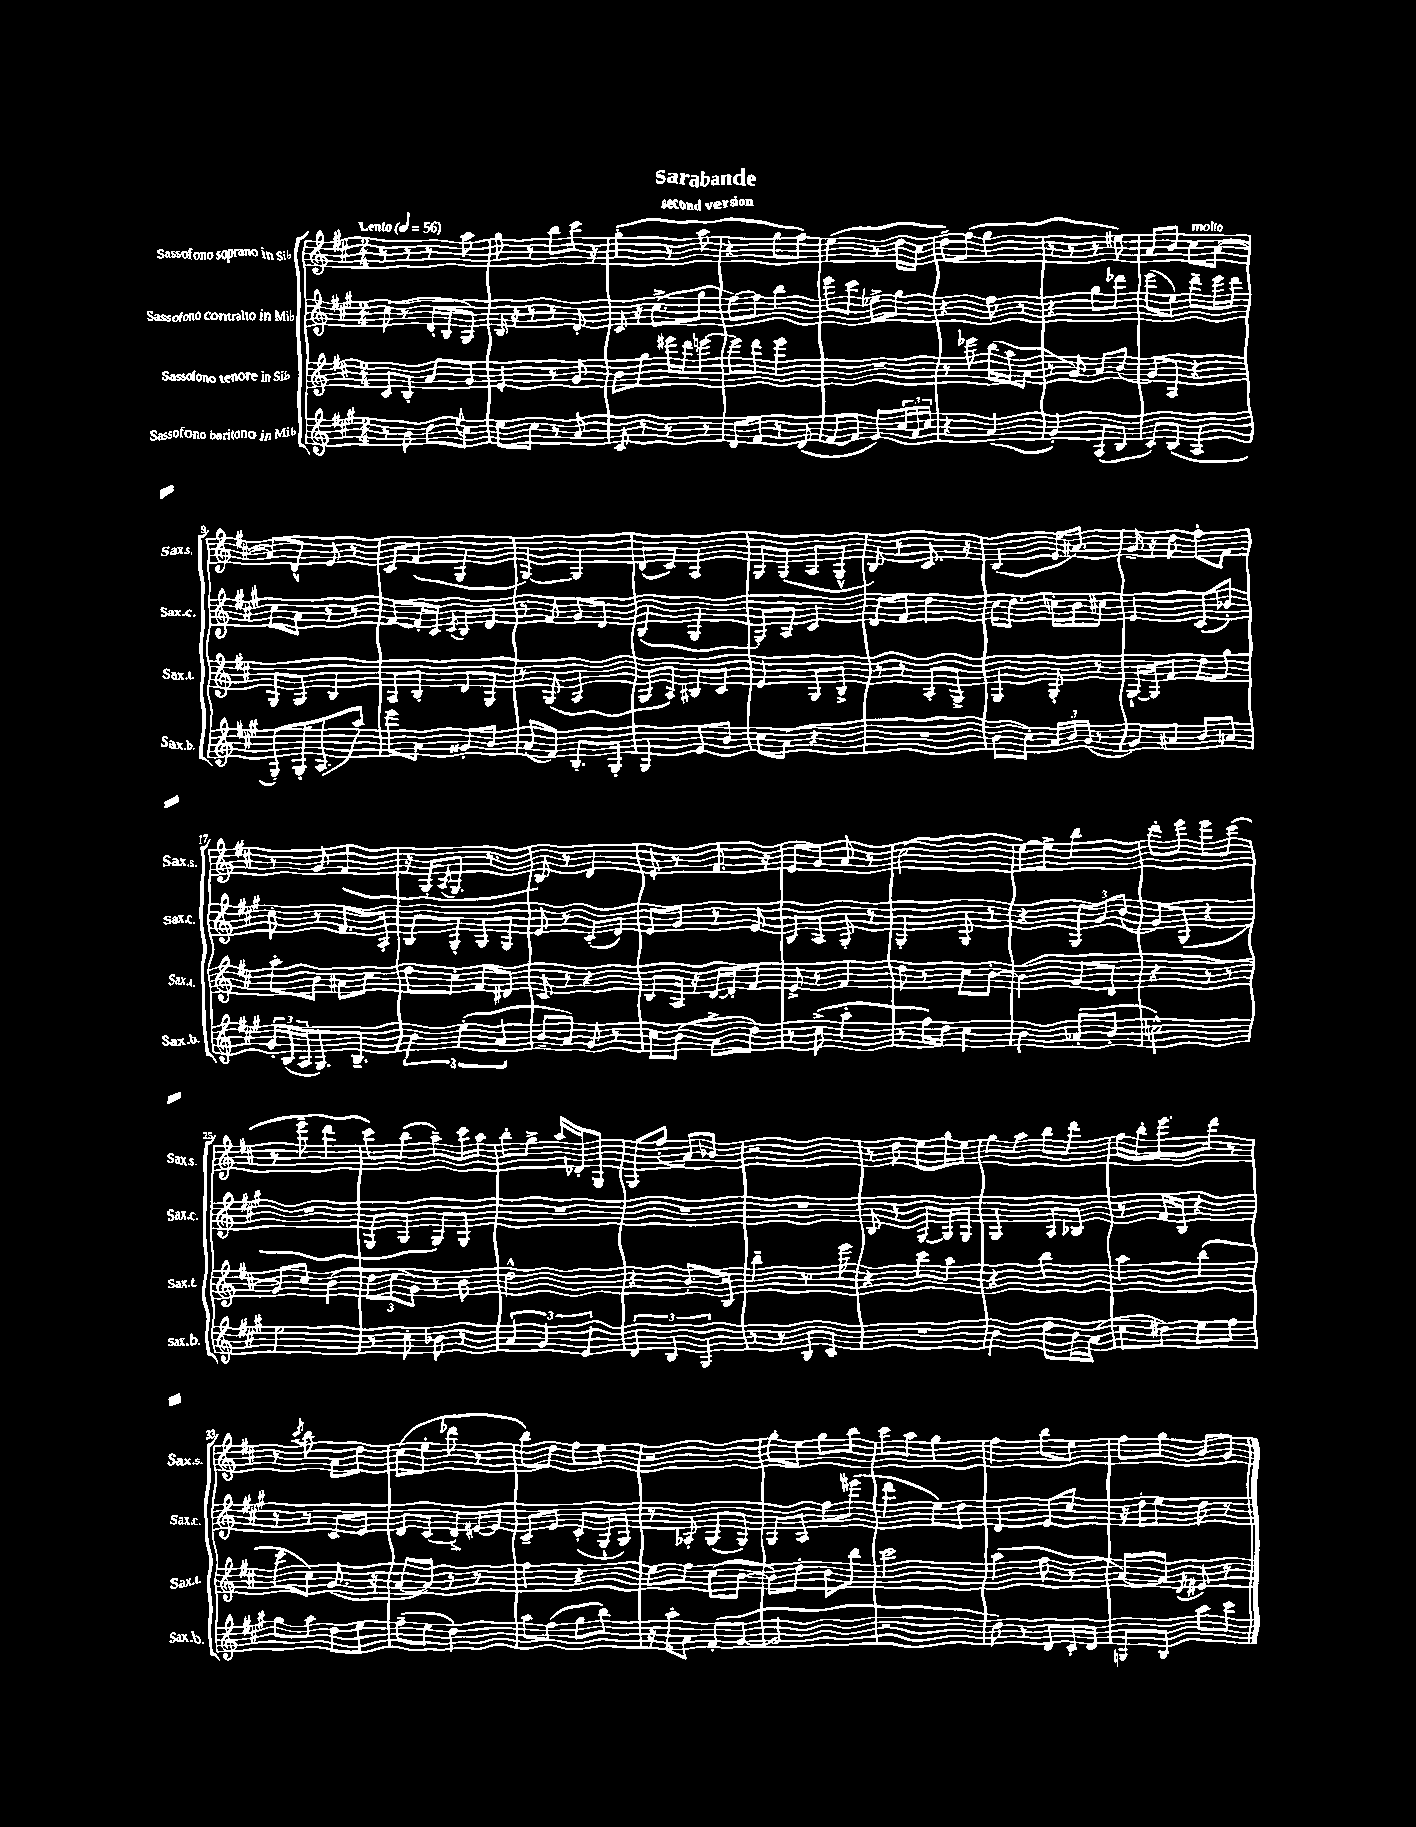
\header { title = "Sarabande" subtitle = "second version" }
<<
\new StaffGroup <<
\new Staff = "s0" \with { instrumentName = "Sassofono soprano in Sib" shortInstrumentName = "Sax.s." } {
    \clef treble \key d \major \numericTimeSignature \time 2/4 \tempo "Lento" 4 = 56
    r8 r8 r8 a''8 |
    g''8 r8 b''8 cis'''16 r16 |
    g''4-.( r8 a''8 |
    r4 g''8 fis''8) |
    e''4( r8 d''16 cis''16 |
    d''8--) fis''8( g''4 |
    r8 r8 r8 eis''8) |
    a'8 b'8 cis''8^\markup { \italic "molto" } a'8~( |
    a'8) d'8-^ e'8 r8 |
    cis'8 fis'8( g4 |
    g4~) g4 |
    d'8( cis'8) a4 |
    g8 g8( a8 g8-^ |
    b8) r8 cis'8. r16 |
    b4( e'16 ais'8.) |
    g'16-- r16 d''8 fis''8-. fis'8 |
    r8 g'8 fis'4( |
    r16 g16-. \acciaccatura { a8 } g8. r8. |
    b8) r8 d'4 |
    e'8-. r8 fis'8. r16 |
    e'8 g'8 a'8 r8 |
    cis''2( |
    e''8~) e''8-> b''4 |
    d'''8-. e'''8 e'''8 cis'''8( |
    r8 e'''8-- d'''4 |
    cis'''8) b''8( a''8--) cis'''16 a''16 |
    b''8-. g''8-> a''16 des'16-. g8 |
    g8 fis''8-.( a'8) bes'8 |
    r2 |
    r8 d''8 e''8 g''16 e''16 |
    g''8 a''8 b''8 d'''8 |
    fis''16 b''16-. e'''8. d'''16 r8 |
    r8 \acciaccatura { cis'''8 } b''8 a'8 d''8 |
    cis''8( e''8-. des'''8 r8 |
    b''8) d''8 fis''8 e''8 |
    r2 |
    g''8-. e''8 g''8 b''8 |
    cis'''8 a''8 g''4 |
    fis''4 b''8 e''8 |
    fis''8 g''8 b'8 g'8 \bar "|." |
}
\new Staff = "s1" \with { instrumentName = "Sassofono contralto in Mib" shortInstrumentName = "Sax.c." } {
    \clef treble \key a \major \numericTimeSignature \time 2/4
    cis''8( r8 d'16-. b16 gis8) |
    b16 r16 r8 r8 d'8-. |
    cis'8 r16 cis''8.->( gis''8 |
    fis''8~) fis''8 b''4 |
    e'''8 cis'''8 ees''8-> gis''8 |
    r4 fis''8 r8 |
    r4 gis''8 des'''8 |
    e'''8( e''8) d'''8-- e'''16 d'''16 |
    cis''8 a'8 r8 r8 |
    fis'8~ fis'16-. cis'16 \acciaccatura { cis'8 } b8 d'8 |
    r8 fis'8 gis'8 d'8 |
    b4( gis4 |
    gis8-.) a8 cis'4 |
    d'8 fis'8 d''4 |
    cis''16 d''8. c''16-. b'16 cis''8 |
    e'4 cis'8( bes'8-.) |
    cis''8-. r8 fis'8. a16-. |
    b8 gis8-. gis8 gis8 |
    e'8 r8 cis'8-.( d'8) |
    e'8 gis'8 r8 e'8 |
    b8 a8 gis8-. r8 |
    gis4-. gis8 r8 |
    r4 \tuplet 3/2 { gis8 gis'8 b'8( } |
    gis'8) gis8( r4 |
    R2 |
    gis8 gis8 gis8) gis8 |
    R2 |
    R2 |
    R2 |
    b8 r8 gis8~ gis16 gis16 |
    gis4 a8 bes8 |
    r8 fis'16 b16 r4 |
    r8 r8 cis'8 e'8 |
    d'8 cis'8( d'8->) eis'16~ eis'16 |
    cis'8-- e'8 cis'8-.( gis16-! gis16) |
    r8 aes8-. gis8( gis8) |
    gis8 a8 fis''8 eis'''8( |
    d'''4 e''8) d''8 |
    d'4 e'8 cis''8 |
    r16 d''16-. e''8 d''8 r8 \bar "|." |
}
\new Staff = "s2" \with { instrumentName = "Sassofono tenore in Sib" shortInstrumentName = "Sax.t." } {
    \clef treble \key d \major \numericTimeSignature \time 2/4
    cis'8 b8-. a'8 g'8 |
    e'4-. r8 g'8 |
    b'8 g''8 eis'''16 d'''16 e'''8~ |
    e'''8 d'''8 e'''4 |
    R2 |
    r8 ees'''8 b''16( a''16 a'8 |
    r8 g'8) a'8 b'8( |
    g'8) a8 r4 |
    g8 g8 b4 |
    a8 b8-. d'8 g8 |
    r8 g8( a4 |
    g8 a8) bis8 cis'8 |
    e'4 g8 b8-> |
    r8 r8 a8-. g8-> |
    g4 g8-. r8 |
    g16~-! g16 fis'8 d''8 g''8 |
    a''8-. b'8 ais'8 cis''8 |
    d''8 cis''8-. fis'8 dis'8 |
    cis'8 r8 r4 |
    b8 a16 r16 d'16~ d'16-. fis'8 |
    e'8-> r8 fis'4 |
    d''8 r8 cis''8 b'8~-. |
    b'4( g'8 d'8 |
    r4 r8 r8 |
    g'8) cis''8 b'4( |
    \tuplet 3/2 { d''8 cis''8 g'8) } r8 b'8 |
    d''2-^ |
    r4 b'8.-. b16 |
    b''4-- r8. e'''16 |
    r4 cis'''8 a''8 |
    r4 b''4 |
    a''4 b''4( |
    cis'''8 cis''8) g'8.( r16 |
    a'8~ a'8) r8 r8 |
    fis''4 r4 |
    e''8 fis''8 cis''8( b'8~ |
    b'8) d''8-. b'8 b''8 |
    cis'''2 |
    a''4( fis''8 r8 |
    a'8~) a'8 \acciaccatura { d'8 } eis'8 r8 \bar "|." |
}
\new Staff = "s3" \with { instrumentName = "Sassofono baritono in Mib" shortInstrumentName = "Sax.b." } {
    \clef treble \key a \major \numericTimeSignature \time 2/4
    r8 b'8 d''8 \appoggiatura { e''8 } cis''8 |
    e''8 cis''8 r8 a'8 |
    cis'8 r8 r8 r8 |
    d'8 fis'8 r8 d'8( |
    fis'8~ fis'8 e'8) \tuplet 3/2 { cis''16 a'16 cis''16 } |
    r4 a'4( |
    gis'4-.) a8( b8 |
    cis'8) b8( a4 |
    gis8-.) gis16-. a8.( a''8) |
    e'''8 a'8 gisis'8-. b'8 |
    a'8( fis'8) b8.-. gis16-. |
    gis4 e'8 b'8 |
    cis''8 a'8( r4 |
    R2 |
    b'8 cis''8-.) \tuplet 3/2 { a'16 b'16 gis'16( } r8 |
    gis'8) ais'8 b'8 a'8 |
    \tuplet 3/2 { gis'16-. b16( a16 } gis8.) b8.-- |
    \tuplet 3/2 { b'4 e''4-.( a'4 } |
    b'8-- a'8) gis'8 r8 |
    cis''8 b'8( a'8-> d''8) |
    r8 cis''8->( a''4-. |
    r8 fis''16) d''16 cis''4 |
    b'4 aes'8-.( b'8-. |
    c''2-^) |
    e''2 |
    r8 cis''8-. bes'8 r8 |
    \tuplet 3/2 { a'4 gis'4 e'4 } |
    \tuplet 3/2 { d'4 b4 gis4 } |
    r8 r8 b8 cis'8 |
    R2 |
    b'4 d''8 b'16 a'16( |
    cis''8 dis''8) e''8 fis''8 |
    gis''8 a''8 d''8 e''8 |
    fis''8--( e''8 d''4) |
    a''8 fis''8( gis''8 b''8) |
    r16 a''16-. a'8 fis'8-.( gis'8~ |
    gis'2 |
    r2 |
    d''8) r8 d'8 cis'16-. d'16 |
    g8 b8 a''8 cis'''8 \bar "|." |
}
>>
>>
